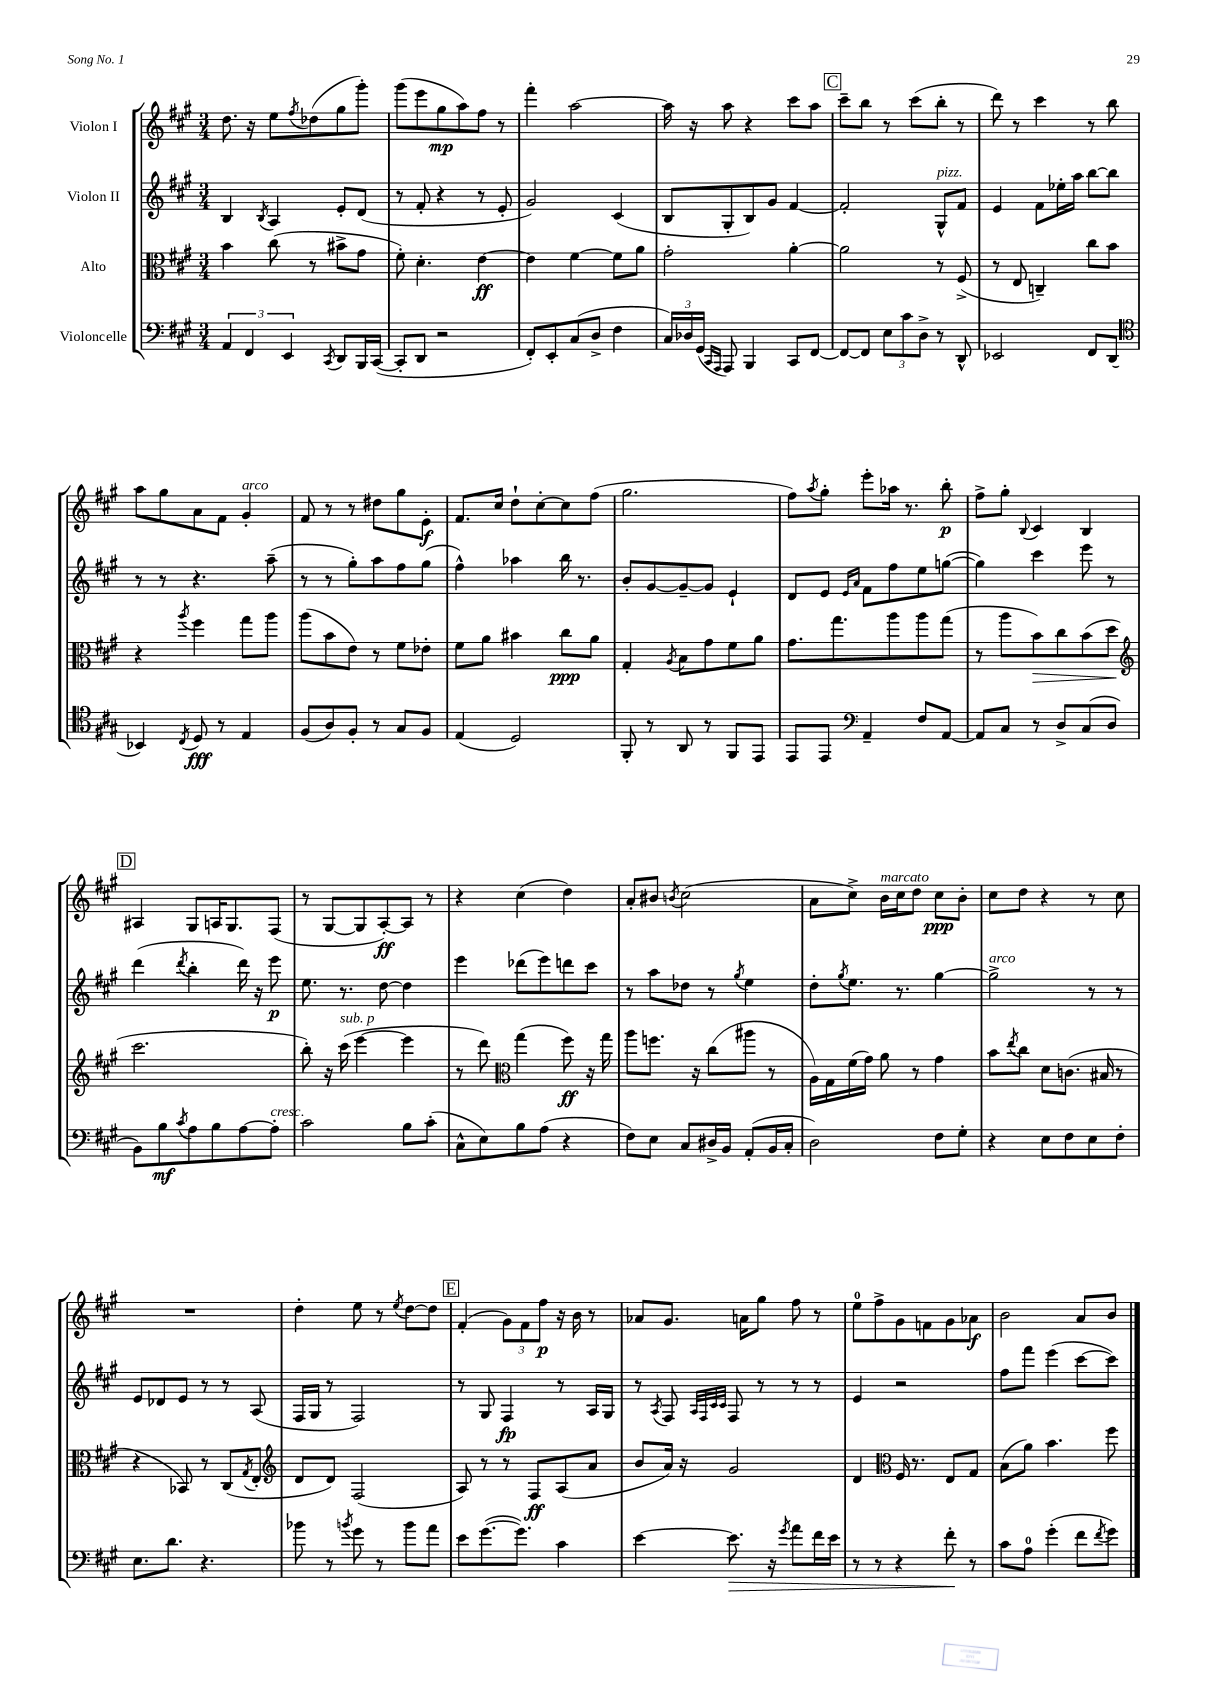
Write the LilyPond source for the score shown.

<<
\new StaffGroup <<
\new Staff = "s0" \with { instrumentName = "Violon I" } {
    \clef treble \key a \major \numericTimeSignature \time 3/4
    d''8. r16 e''8 \acciaccatura { fis''8 } des''8( gis''8 gis'''8-.) |
    gis'''8( e'''8 gis''8\mp a''8) fis''8 r8 |
    fis'''4-. a''2~ |
    a''16 r16 a''8 r4 cis'''8 a''8 |
    \mark \markup { \box "C" } cis'''8-- b''8 r8 cis'''8( b''8-. r8 |
    d'''8) r8 cis'''4 r8 b''8 |
    a''8 gis''8 a'8 fis'8 gis'4-.^\markup { \italic "arco" } |
    fis'8 r8 r8 dis''8 gis''8 e'8-.\f |
    fis'8. cis''16 d''8-! cis''8~-. cis''8 fis''8( |
    gis''2. |
    fis''8) \acciaccatura { a''8 } gis''8-. e'''8-. aes''16 r8. b''8-.\p |
    fis''8-> gis''8-. \appoggiatura { b8 } cis'4 b4 |
    \mark \markup { \box "D" } ais4 gis8 a16 gis8. fis8( |
    r8 gis8~ gis8 a8~-.\ff) a8 r8 |
    r4 cis''4( d''4) |
    a'8-. bis'8 \acciaccatura { b'8 } cis''2( |
    a'8 cis''8->) b'16^\markup { \italic "marcato" } cis''16 d''8 cis''8\ppp b'8-. |
    cis''8 d''8 r4 r8 cis''8 |
    R2. |
    d''4-. e''8 r8 \acciaccatura { e''8 } d''8~ d''8 |
    \mark \markup { \box "E" } fis'4-.( \tuplet 3/2 { gis'8) fis'8 fis''8\p } r16 b'16 r8 |
    aes'8 gis'8. a'16 gis''8 fis''8 r8 |
    e''8-0 fis''8-> gis'8 f'8 gis'8 aes'8\f |
    b'2 a'8 b'8 \bar "|." |
}
\new Staff = "s1" \with { instrumentName = "Violon II" } {
    \clef treble \key a \major \numericTimeSignature \time 3/4
    b4 \acciaccatura { b8 } a4 e'8-. d'8( |
    r8 fis'8-. r4 r8 e'8-. |
    gis'2) cis'4( |
    b8 gis8-. b8) gis'8 fis'4~ |
    \mark \markup { \box "C" } fis'2-. gis8-^^\markup { \italic "pizz." } fis'8 |
    e'4 fis'8 ees''16-. a''16 b''8~ b''8 |
    r8 r8 r4. a''8--( |
    r8 r8 gis''8-.) a''8 fis''8 gis''8( |
    fis''4-^) aes''4 b''16 r8. |
    b'8-. gis'8~ gis'8~-- gis'8 e'4-! |
    d'8 e'8 \grace { e'16 a'16 } fis'8 fis''8 e''8 g''8~( |
    g''4) cis'''4 e'''8 r8 |
    \mark \markup { \box "D" } d'''4( \acciaccatura { d'''8 } b''4-. d'''16) r16 e'''8\p |
    e''8. r8. d''8~ d''4 |
    e'''4 des'''8( e'''8) d'''8 cis'''8 |
    r8 a''8 des''8 r8 \acciaccatura { gis''8 } e''4 |
    d''8-. \acciaccatura { gis''8 } e''8. r8. gis''4~ |
    gis''2->^\markup { \italic "arco" } r8 r8 |
    e'8 des'8 e'8 r8 r8 a8( |
    fis16 gis16 r8 fis2) |
    \mark \markup { \box "E" } r8 gis8 fis4\fp r8 a16 gis16 |
    r8 \acciaccatura { a8 } fis8 \grace { a32 fis32 cis'32 cis'32 } fis8 r8 r8 r8 |
    e'4 r2 |
    fis''8 fis'''8 e'''4( cis'''8~ cis'''8) \bar "|." |
}
\new Staff = "s2" \with { instrumentName = "Alto" } {
    \clef alto \key a \major \numericTimeSignature \time 3/4
    b'4 cis''8( r8 bis'8-> gis'8 |
    fis'8-.) d'4.-. e'4~\ff |
    e'4 fis'4~ fis'8 a'8 |
    gis'2-. a'4~-. |
    \mark \markup { \box "C" } a'2 r8 fis8->( |
    r8 e8 c4--) cis''8 b'8 |
    r4 \acciaccatura { a''8 } fis''4 gis''8 a''8 |
    a''8( b'8 e'8) r8 fis'8 ees'8-. |
    fis'8 a'8 bis'4 cis''8\ppp a'8 |
    gis4-. \acciaccatura { a8 } b8 gis'8 fis'8 a'8 |
    gis'8. gis''8. a''8 a''8 gis''8( |
    r8 a''8 b'8\>) cis''8 b'8( d''8\! |
    \mark \markup { \box "D" } \clef treble cis'''2. |
    b''8-.) r16 cis'''16^\markup { \italic "sub. p" }( e'''4~ e'''4 |
    r8 d'''8) \clef alto gis''4( fis''8\ff) r16 gis''16 |
    a''8 f''8. r16 cis''8( ais''8 r8 |
    a16) gis16 fis'16( gis'16) a'8 r8 gis'4 |
    b'8 \acciaccatura { e''8 } cis''8 d'8 c'8.( bis16 r8 |
    r4 bes,8) r8 cis8( \acciaccatura { gis8 } e8-. |
    \clef treble d'8 d'8) fis2( |
    \mark \markup { \box "E" } a8) r8 r8 fis8\ff a8( a'8 |
    b'8 a'16) r16 gis'2 |
    d'4 \clef alto fis16 r8. e8 gis8 |
    b8( a'8) b'4. fis''8 \bar "|." |
}
\new Staff = "s3" \with { instrumentName = "Violoncelle" } {
    \clef bass \key a \major \numericTimeSignature \time 3/4
    \tuplet 3/2 { a,4 fis,4 e,4 } \acciaccatura { cis,8 } d,8 b,,16 cis,16~( |
    cis,8-. d,8 r2 |
    fis,8-.) e,8-. cis8( d8-> fis4 |
    \tuplet 3/2 { cis16) des16 gis,16( } \grace { cis,16 a,,16 } a,,8) b,,4 cis,8 fis,8~ |
    \mark \markup { \box "C" } fis,8~ fis,8 \tuplet 3/2 { e8 cis'8 d8-> } r8 d,8-^ |
    ees,2 fis,8 d,8( |
    \clef tenor bes,4) \acciaccatura { cis8 } d8\fff r8 e4 |
    fis8( a8) fis8-. r8 gis8 fis8 |
    e4( d2) |
    fis,8-. r8 a,8 r8 fis,8 e,8 |
    e,8 e,8 \clef bass a,4-- fis8 a,8~ |
    a,8 cis8 r8 d8-> cis8( d8 |
    \mark \markup { \box "D" } b,8) b8\mf \acciaccatura { cis'8 } a8 b8 a8~ a8-.^\markup { \italic "cresc." } |
    cis'2 b8 cis'8-.( |
    cis8-^ e8) b8 a8( r4 |
    fis8) e8 cis8 dis16-> b,16 a,8-.( b,16 cis16-. |
    d2) fis8 gis8-. |
    r4 e8 fis8 e8 fis8-. |
    e8. d'8. r4. |
    bes'8 r8 \acciaccatura { b'8 } gis'8 r8 b'8 a'8 |
    \mark \markup { \box "E" } e'8 gis'8.~( gis'8.) cis'4 |
    e'4~ e'8.\> r16 \acciaccatura { gis'8 } a'8 fis'16 e'16 |
    r8 r8 r4 fis'8-.\! r8 |
    cis'8 a8-0 gis'4-.( fis'8 \acciaccatura { fis'8 } gis'8) \bar "|." |
}
>>
>>
\layout { \context { \Score \remove "Bar_number_engraver" } }
